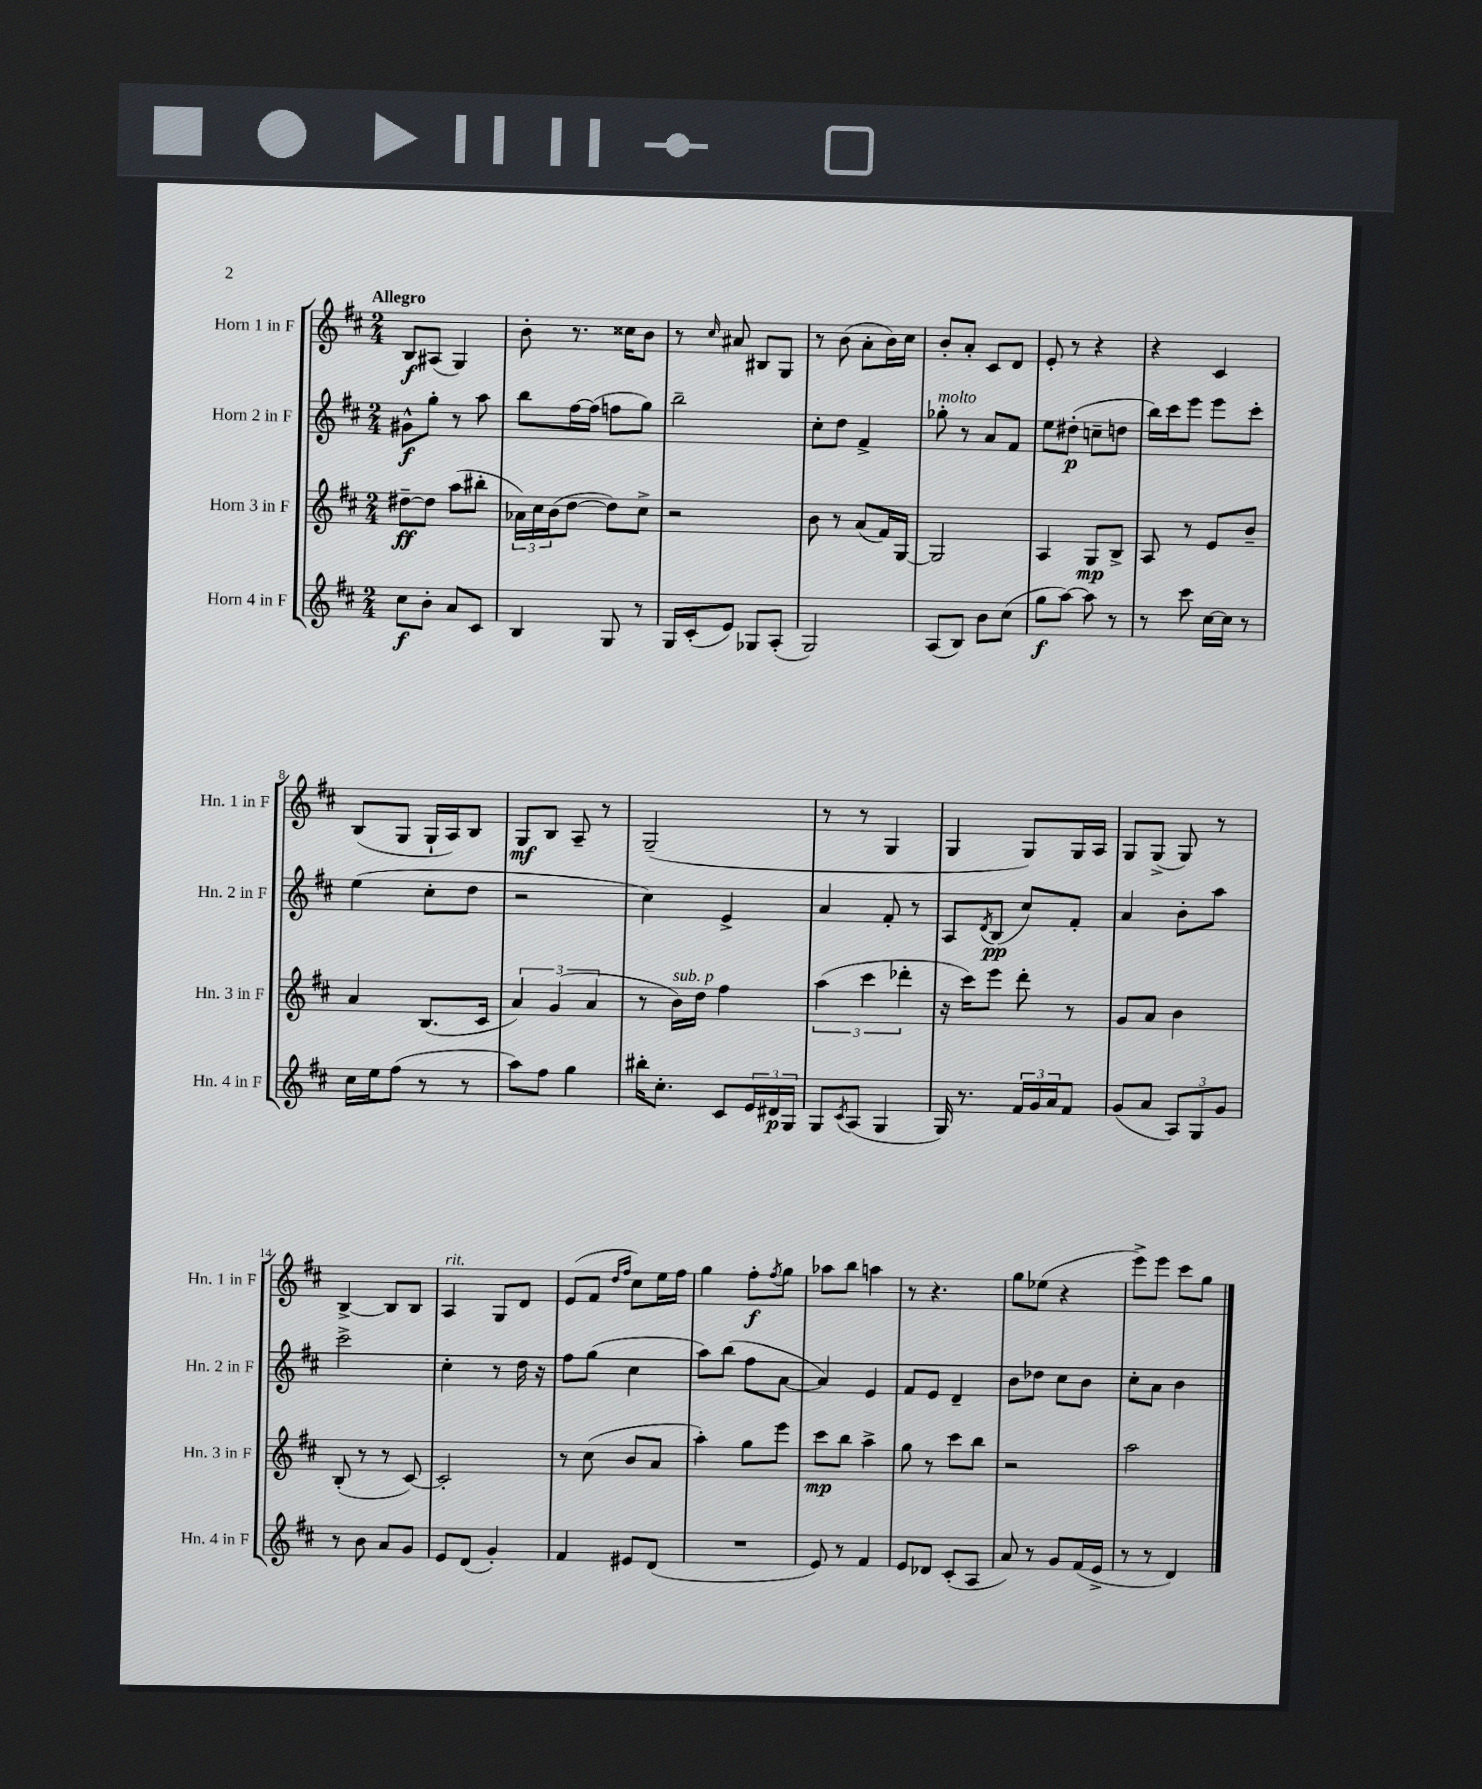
<<
\new StaffGroup <<
\new Staff = "s0" \with { instrumentName = "Horn 1 in F" shortInstrumentName = "Hn. 1 in F" } {
    \clef treble \key d \major \numericTimeSignature \time 2/4 \tempo "Allegro"
    b8\f ais8( g4) |
    b'8-. r8. cisis''16 b'8 |
    r8 \grace { cis''16 } ais'8 bis8 g8 |
    r8 b'8( a'8-. b'16) cis''16 |
    b'8-. a'8-. cis'8 d'8 |
    e'8-. r8 r4 |
    r4 cis'4 |
    b8( g8 g16-! a16) b8 |
    g8\mf b8 a8-- r8 |
    g2--( |
    r8 r8 g4 |
    g4 g8) g16 a16 |
    g8 g8->( g8) r8 |
    b4~-> b8 b8 |
    a4^\markup { \italic "rit." } g8 d'8 |
    e'8( fis'8 \grace { d''16 fis''16 } cis''8) e''16 fis''16 |
    g''4 fis''8-.\f \acciaccatura { fis''8 } g''8 |
    aes''8 b''8 a''4 |
    r8 r4. |
    g''8 ees''8( r4 |
    e'''8->) e'''8 cis'''8 g''8 \bar "|." |
}
\new Staff = "s1" \with { instrumentName = "Horn 2 in F" shortInstrumentName = "Hn. 2 in F" } {
    \clef treble \key d \major \numericTimeSignature \time 2/4
    gis'8-^\f g''8-. r8 a''8 |
    b''8 fis''16~ fis''16( f''8 g''8) |
    b''2-- |
    cis''8-. d''8 fis'4-> |
    ges''8-.^\markup { \italic "molto" } r8 a'8 fis'8 |
    e''8 dis''8-.\p( c''8-- d''8 |
    b''16) cis'''16 e'''8 e'''8 cis'''8-. |
    e''4( cis''8-. d''8 |
    r2 |
    cis''4) e'4-> |
    a'4 fis'8-. r8 |
    a8 \acciaccatura { d'8 } b8\pp( cis''8) fis'8-. |
    a'4 b'8-. a''8 |
    cis'''2-> |
    cis''4-. r8 d''16 r16 |
    fis''8 g''8( cis''4 |
    a''8) b''8( fis''8 a'8~ |
    a'4) e'4 |
    fis'8 e'8 d'4-- |
    b'8 des''8 cis''8 b'8 |
    cis''8-. a'8 b'4 \bar "|." |
}
\new Staff = "s2" \with { instrumentName = "Horn 3 in F" shortInstrumentName = "Hn. 3 in F" } {
    \clef treble \key d \major \numericTimeSignature \time 2/4
    dis''8~--\ff dis''8 a''8( bis''8-. |
    \tuplet 3/2 { aes'16) cis''16 b'16( } d''8~ d''8) cis''8-> |
    r2 |
    b'8 r8 a'8( fis'16) g16~ |
    g2 |
    a4 g8\mp b8-> |
    a8 r8 e'8 b'8-- |
    a'4 b8.( cis'16 |
    \tuplet 3/2 { a'4) g'4( a'4 } |
    r8 b'16^\markup { \italic "sub. p" }) d''16 fis''4 |
    \tuplet 3/2 { a''4( cis'''4 des'''4-. } |
    r16 cis'''16) e'''8 d'''8-. r8 |
    g'8 a'8 b'4 |
    b8-.( r8 r8 cis'8~) |
    cis'2-. |
    r8 cis''8( b'8 a'8 |
    a''4-.) g''8 e'''8 |
    cis'''8\mp b''8 a''4-> |
    g''8 r8 cis'''8 b''8 |
    r2 |
    a''2 \bar "|." |
}
\new Staff = "s3" \with { instrumentName = "Horn 4 in F" shortInstrumentName = "Hn. 4 in F" } {
    \clef treble \key d \major \numericTimeSignature \time 2/4
    cis''8\f b'8-. a'8 cis'8 |
    b4 g8 r8 |
    g16 cis'16-.( e'8) ges8 a8-.( |
    g2) |
    a8( b8) b'8 cis''8( |
    g''8\f a''8~) a''8 r8 |
    r8 cis'''8 cis''16~ cis''16 r8 |
    cis''16 e''16 fis''8( r8 r8 |
    a''8) fis''8 g''4 |
    bis''16-. cis''8.-. cis'8 \tuplet 3/2 { e'16 dis'16\p g16 } |
    g8 \acciaccatura { cis'8 } a8( g4 |
    g16) r8. \tuplet 3/2 { fis'16 g'16 a'16 } fis'8 |
    g'8( a'8 \tuplet 3/2 { a8) g8 g'8 } |
    r8 b'8 a'8 g'8 |
    e'8 d'8( g'4-.) |
    fis'4 eis'8 d'8( |
    R2 |
    e'8) r8 fis'4 |
    e'8 des'8 cis'8-.( a8 |
    a'8) r8 g'8 fis'16( e'16-> |
    r8 r8 d'4) \bar "|." |
}
>>
>>
